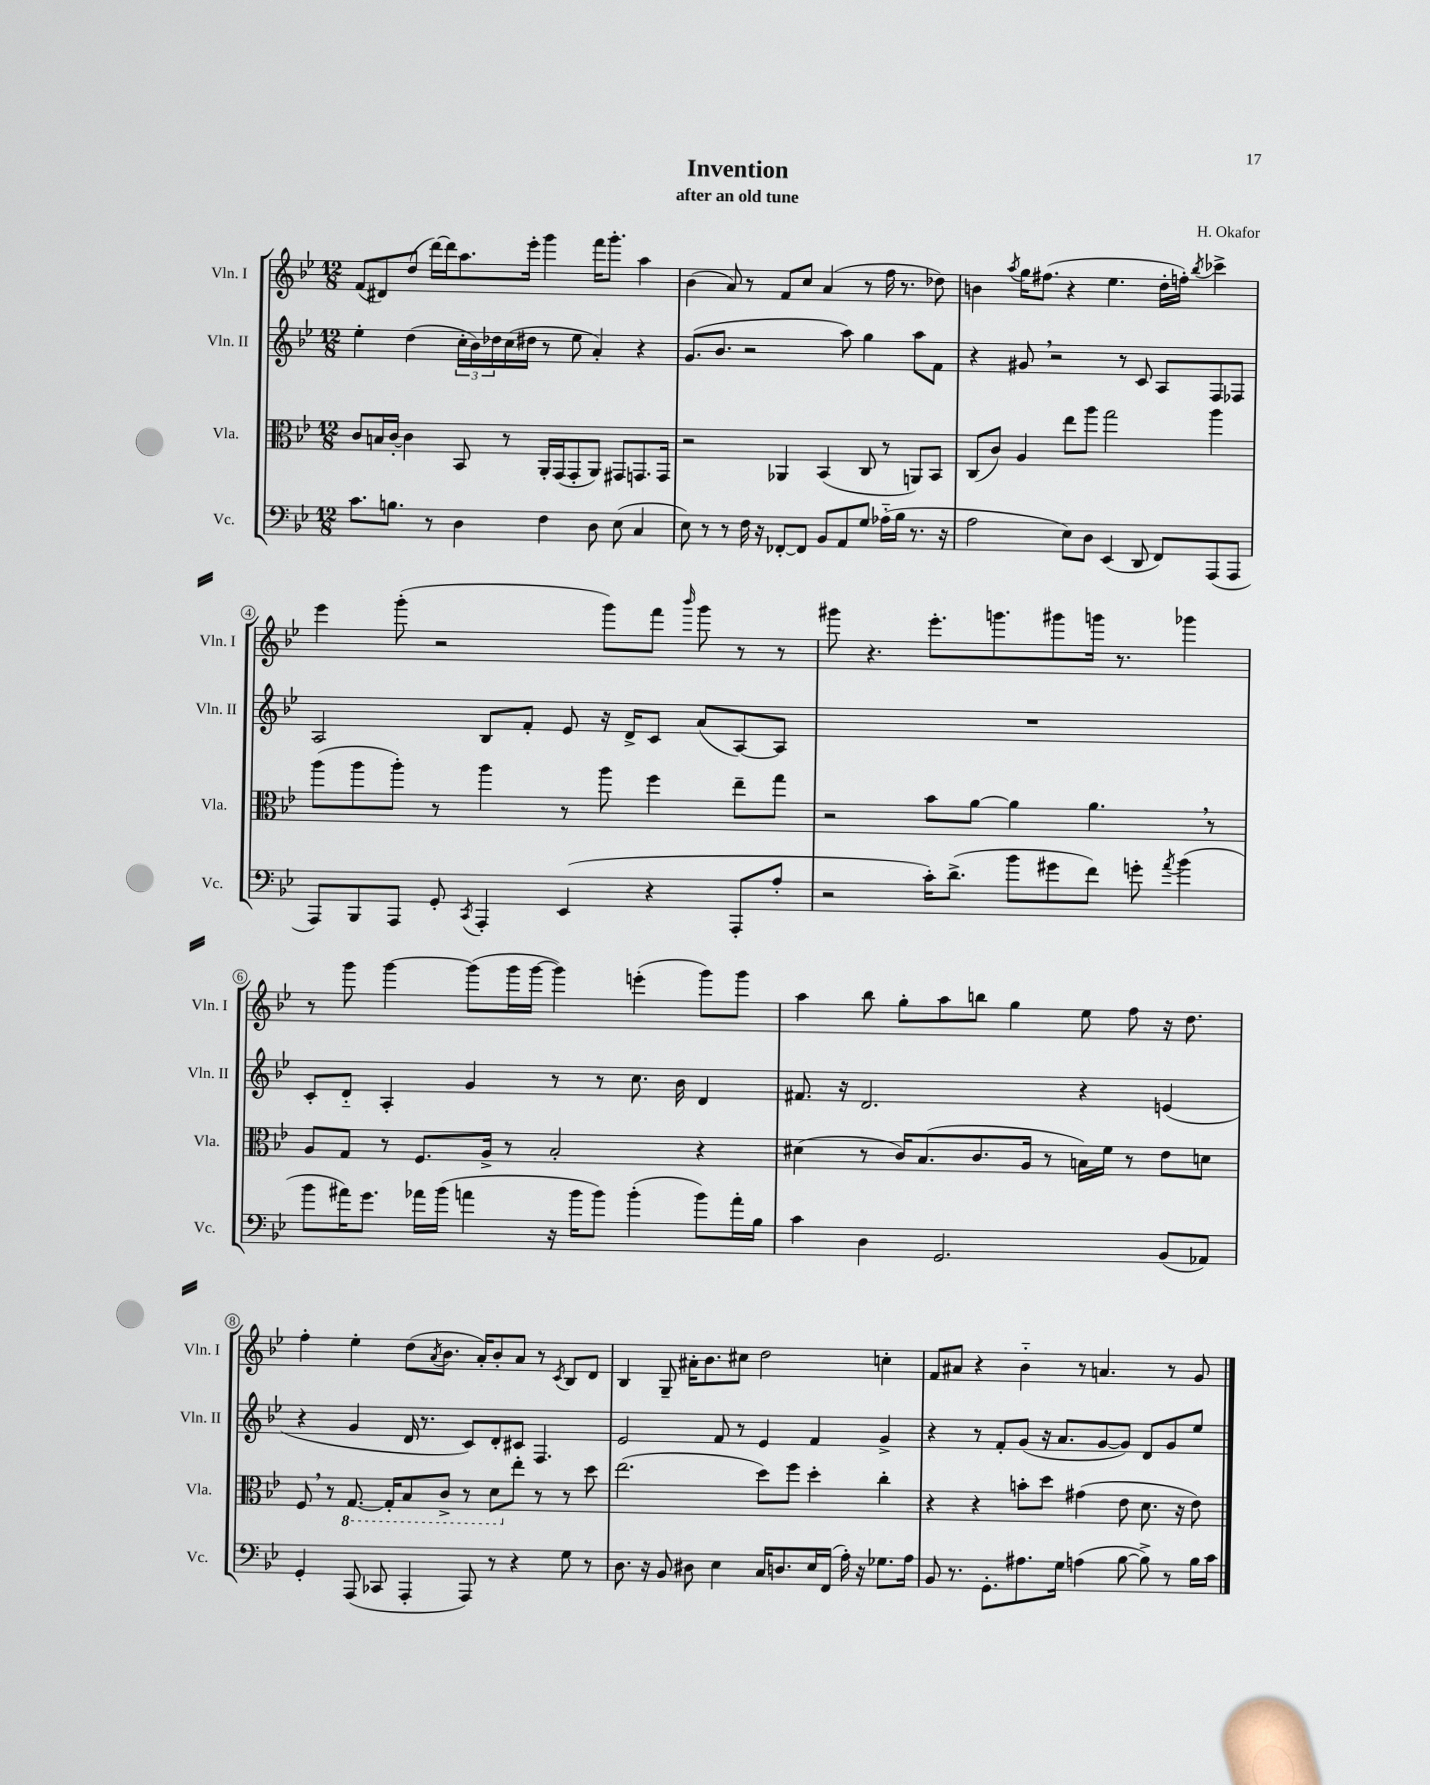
\header { title = "Invention" composer = "H. Okafor" subtitle = "after an old tune" }
<<
\new StaffGroup <<
\new Staff = "s0" \with { instrumentName = "Vln. I" shortInstrumentName = "Vln. I" } {
    \clef treble \key bes \major \numericTimeSignature \time 12/8
    f'8( dis'8) d''8( d'''16~) d'''16 a''8. ees'''16-. g'''4 f'''16 g'''8.-. a''4 |
    bes'4( a'8) r8 f'8 c''8 a'4( r8 f''16 r8. des''8) |
    b'4 \acciaccatura { a''8 } g''16 fis''8.( r4 ees''4. d''16-. f''16-.) \acciaccatura { bes''8 } ces'''4-> |
    ees'''4 g'''8-.( r2 g'''8) f'''8 \grace { bes'''16 } g'''8 r8 r8 |
    gis'''8 r4. ees'''8.-. g'''8. gis'''8 g'''16 r8. ges'''4 |
    r8 g'''8 g'''4~ g'''8( g'''16 g'''16~ g'''4) e'''4-.( g'''8) g'''8 |
    a''4 bes''8 g''8-. a''8 b''8 g''4 ees''8 f''8 r16 d''8. |
    f''4-. ees''4-. d''8( \acciaccatura { a'8 } bes'8. a'16-.) bes'8-. a'8 r8 \acciaccatura { c'8 } bes8 d'8 |
    bes4 g8-- ais'16-. bes'8. cis''8 d''2 c''4-. |
    f'8 ais'8 r4 bes'4-_ r8 a'4. r8 g'8 \bar "|." |
}
\new Staff = "s1" \with { instrumentName = "Vln. II" shortInstrumentName = "Vln. II" } {
    \clef treble \key bes \major \numericTimeSignature \time 12/8
    ees''4-. d''4( \tuplet 3/2 { c''16-. bes'16) des''16 } c''16( dis''16 r8 ees''8 a'4-.) r4 |
    g'8.( bes'8. r2 a''8) g''4 a''8 f'8 |
    r4 gis'8 \breathe r2 r8 c'8 a8 f8 fes8 |
    a2 bes8 f'8-. ees'8 r16 d'16-> c'8 a'8( a8~) a8 |
    R1. |
    c'8-. d'8-_ a4-. g'4 r8 r8 c''8. bes'16 d'4 |
    fis'8. r16 d'2. r4 e'4( |
    r4 g'4 d'16 r8. c'8) d'8-. cis'8 f4. |
    ees'2 f'8 r8 ees'4 f'4 g'4-> |
    r4 r8 f'8-. g'8( r16 a'8. g'8~ g'8) d'8 g'8 ees''8 \bar "|." |
}
\new Staff = "s2" \with { instrumentName = "Vla." shortInstrumentName = "Vla." } {
    \clef alto \key bes \major \numericTimeSignature \time 12/8
    c'8 b16 c'16~-. c'4 bes,8 r8 a,16-. g,16( g,8-. a,8) gis,8 g,8. g,16 |
    r2 aes,4 bes,4( c8 r8 a,8) bes,8 |
    c8( c'8) a4 ees''8 a''8 g''2 a''4 |
    a''8( a''8 a''8-.) r8 a''4 r8 a''8 f''4 ees''8-- g''8 |
    r2 bes'8 a'8~ a'4 a'4. \breathe r8 |
    a8 g8 r8 f8. a16-> r8 bes2-. r4 |
    dis'4( r8 c'16) bes8.( c'8. a16 r8 b16) f'16 r8 ees'8 d'8 |
    f8 \breathe r8 \ottava #-1 g,8.~ g,16-. bes,8 c8-> r8 d8 \ottava #0 ees''8-. r8 r8 d''8 |
    ees''2.( d''8) f''8 d''4-. c''4-. |
    r4 r4 b'8-. d''8 gis'4( ees'8 d'8. r16 ees'8) \bar "|." |
}
\new Staff = "s3" \with { instrumentName = "Vc." shortInstrumentName = "Vc." } {
    \clef bass \key bes \major \numericTimeSignature \time 12/8
    c'8. b8. r8 d4 f4 d8 ees8( c4 |
    ees8) r8 r8 f16 r16 fes,8~-. fes,8 bes,8 a,8 g8 aes16-_( bes16 r8. r16 |
    a2 ees8) d8 ees,4( d,8 f,8) a,,8( a,,8 |
    a,,8) bes,,8 a,,8 g,8-. \acciaccatura { c,8 } a,,4-. ees,4( r4 a,,8-. a8-. |
    r2 c'16-.) d'8.->( bes'8 gis'8 f'8) g'8-. \acciaccatura { a'8 } bes'4( |
    bes'8 ais'16) g'8. aes'16 bes'16( a'4 r16 bes'16 bes'8) bes'4-.( bes'8) a'16-. bes16 |
    c'4 d4 g,2. bes,8( aes,8) |
    g,4-. a,,8( ces,8 a,,4-. a,,8) r8 r4 g8 r8 |
    d8. r16 bes,8 dis8 ees4 c16 d8. ees16 f,16( a16-.) r16 ges8. a16 |
    bes,8 r8. g,8.-. ais8. g16 a4( bes8~ bes8->) r8 bes16 c'16 \bar "|." |
}
>>
>>
\layout { \context { \Score \override BarNumber.stencil = #(make-stencil-circler 0.1 0.3 ly:text-interface::print) } }
